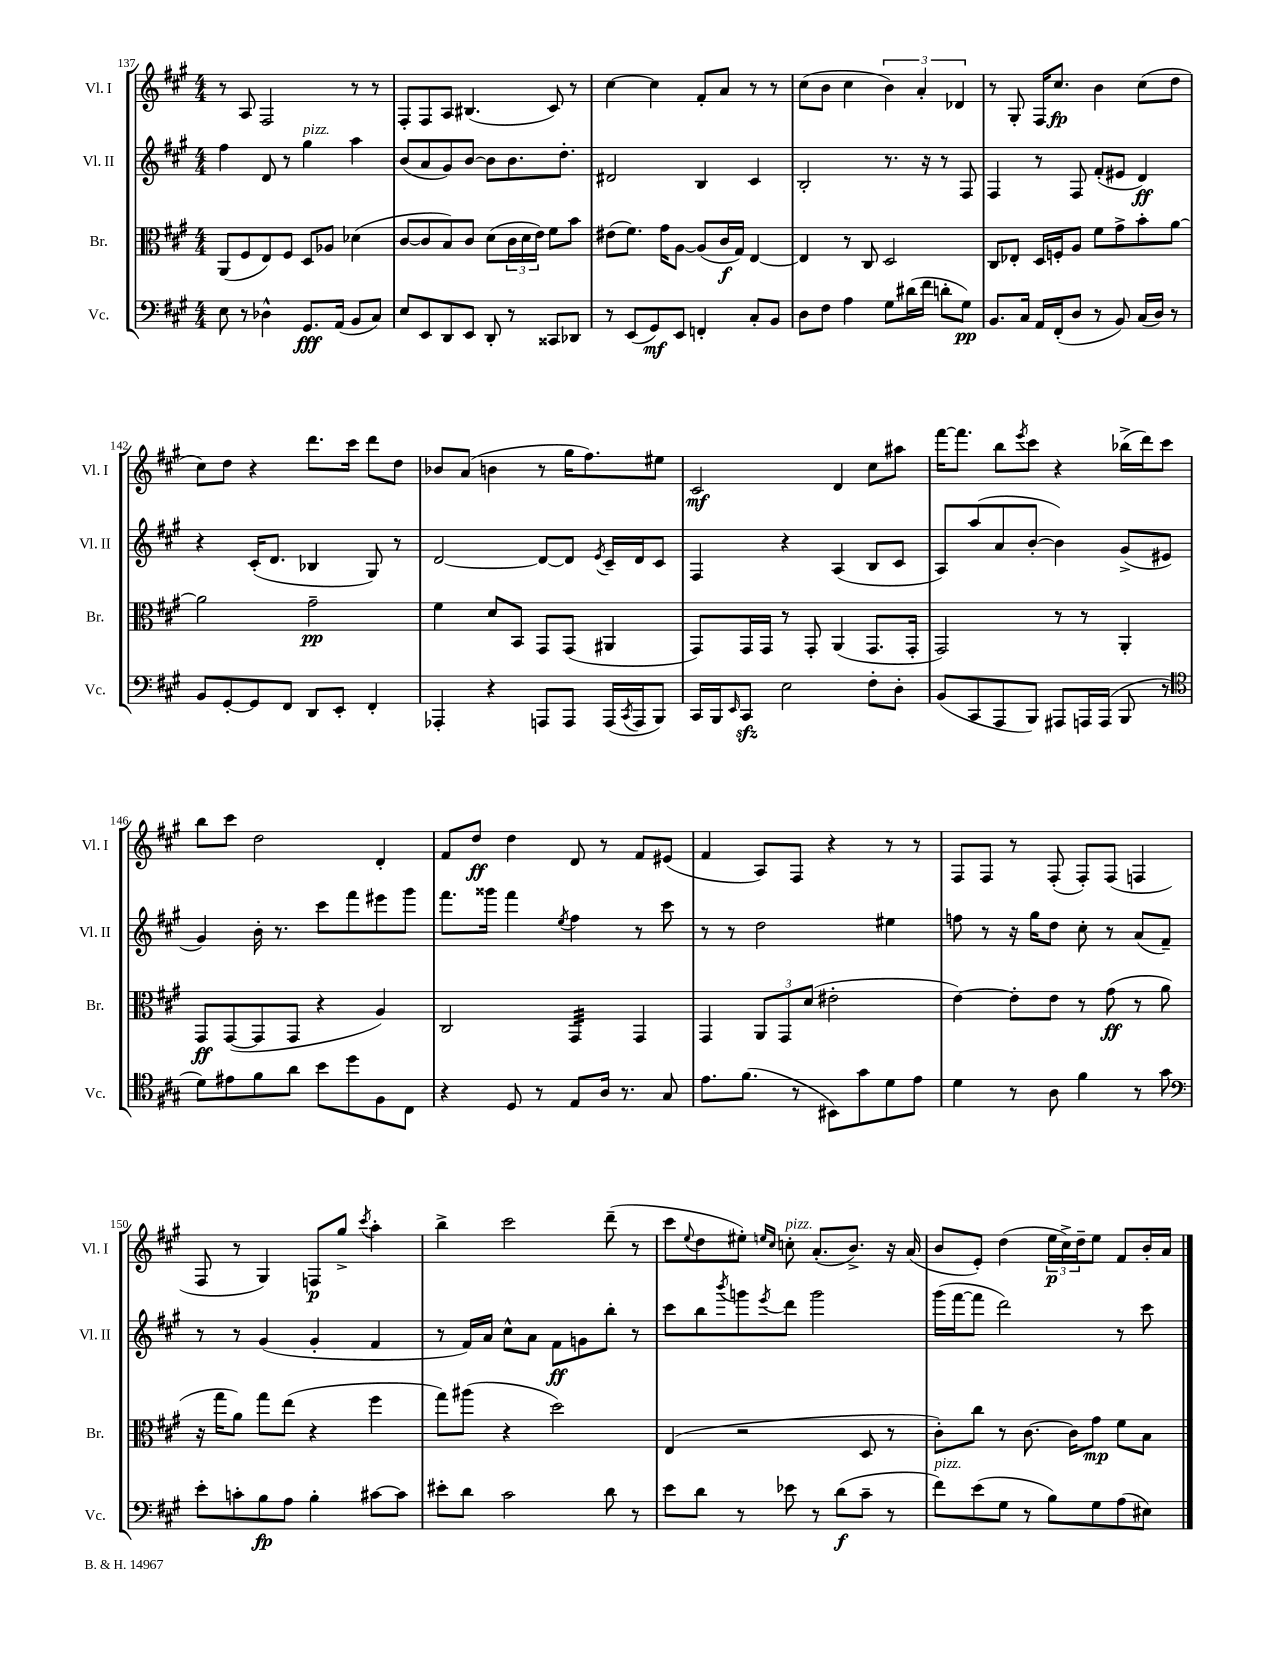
<<
\new StaffGroup <<
\new Staff = "s0" \with { instrumentName = "Vl. I" shortInstrumentName = "Vl. I" } {
    \clef treble \key a \major \numericTimeSignature \time 4/4
    r8 a8 fis2 r8 r8 |
    fis8-. fis8 a8 bis4.( cis'8) r8 |
    cis''4~ cis''4 fis'8-. a'8 r8 r8 |
    cis''8( b'8 cis''4 \tuplet 3/2 { b'4) a'4-. des'4 } |
    r8 gis8-. fis16 cis''8.\fp b'4 cis''8( d''8 |
    cis''8) d''8 r4 d'''8. cis'''16 d'''8 d''8 |
    bes'8 a'8( b'4 r8 gis''16 fis''8.) eis''8 |
    cis'2\mf d'4 cis''8 ais''8 |
    fis'''16~ fis'''8. b''8 \acciaccatura { e'''8 } cis'''8 r4 bes''16->( d'''16) cis'''8 |
    b''8 cis'''8 d''2 d'4-. |
    fis'8 d''8\ff d''4 d'8 r8 fis'8 eis'8( |
    fis'4 a8) fis8 r4 r8 r8 |
    fis8 fis8 r8 fis8-.( fis8-.) fis8( f4 |
    fis8 r8 gis4) f8\p gis''8-> \acciaccatura { cis'''8 } a''4-. |
    b''4-> cis'''2 d'''8--( r8 |
    cis'''8 \appoggiatura { e''8 } d''8 eis''8-.) \grace { e''16 cis''16 } c''8-.^\markup { \italic "pizz." } a'8.-.( b'8.->) r16 a'16( |
    b'8 e'8-.) d''4( \tuplet 3/2 { e''16\p cis''16->) d''16-- } e''8 fis'8 b'16-. a'16 \bar "|." |
}
\new Staff = "s1" \with { instrumentName = "Vl. II" shortInstrumentName = "Vl. II" } {
    \clef treble \key a \major \numericTimeSignature \time 4/4
    fis''4 d'8 r8 gis''4^\markup { \italic "pizz." } a''4 |
    b'8( a'8 gis'8) b'8~ b'8 b'8. d''8.-. |
    dis'2 b4 cis'4 |
    b2-. r8. r16 r8 fis8 |
    fis4 r8 fis8 fis'8-.( eis'8 d'4\ff) |
    r4 cis'16-.( d'8. bes4 gis8) r8 |
    d'2~ d'8~ d'8 \acciaccatura { e'8 } cis'16-- d'16 cis'8 |
    fis4 r4 a4( b8 cis'8 |
    a8) a''8( a'8 b'8~-. b'4) gis'8->( eis'8 |
    gis'4) b'16-. r8. cis'''8 fis'''8 eis'''8 gis'''8 |
    fis'''8. gisis'''16 fis'''4 \acciaccatura { e''8 } fis''4 r8 cis'''8 |
    r8 r8 d''2 eis''4 |
    f''8 r8 r16 gis''16 d''8 cis''8-. r8 a'8( fis'8--) |
    r8 r8 gis'4( gis'4-. fis'4 |
    r8 fis'16) a'16 cis''8-^ a'8 fis'8\ff g'8 b''8-. r8 |
    cis'''8 b''8 \acciaccatura { b'''8 } g'''8 \acciaccatura { e'''8 } d'''8 g'''2 |
    gis'''16( fis'''16~ fis'''8 d'''2) r8 cis'''8 \bar "|." |
}
\new Staff = "s2" \with { instrumentName = "Br." shortInstrumentName = "Br." } {
    \clef alto \key a \major \numericTimeSignature \time 4/4
    a,8( fis8 e8) fis8 d8 aes8 des'4( |
    cis'8~ cis'8 b8) cis'8 d'8( \tuplet 3/2 { cis'16 d'16 e'16) } fis'8 b'8 |
    eis'8( fis'8.) gis'16 a8~ a8( cis'16\f gis16) e4~ |
    e4 r8 cis8 d2 |
    cis8 ees8-. d16 f16-. a8 fis'8 gis'8-> b'8-. a'8~ |
    a'2 gis'2--\pp |
    fis'4 d'8 b,8 gis,8 gis,8( ais,4 |
    gis,8) gis,16 gis,16 r8 gis,8-. a,4( gis,8. gis,16-. |
    gis,2) r8 r8 a,4-. |
    gis,8\ff gis,8~( gis,8 gis,8 r4 a4) |
    cis2 gis,4:32 gis,4 |
    gis,4 \tuplet 3/2 { a,8 gis,8 d'8( } eis'2-. |
    e'4~) e'8-. e'8 r8 gis'8\ff( r8 a'8 |
    r16 gis''16 a'8) gis''8 e''8( r4 fis''4 |
    gis''8) ais''8( r4 d''2) |
    e4( r2 d8 r8 |
    cis'8-.) cis''8 r8 cis'8.~ cis'16 gis'8\mp fis'8 b8 \bar "|." |
}
\new Staff = "s3" \with { instrumentName = "Vc." shortInstrumentName = "Vc." } {
    \clef bass \key a \major \numericTimeSignature \time 4/4
    e8 r8 des4-^ gis,8.\fff a,16( b,8 cis8) |
    e8 e,8 d,8 e,8 d,8-. r8 cisis,8 des,8 |
    r8 e,8( gis,8\mf) e,8 f,4-. cis8-. b,8 |
    d8 fis8 a4 gis8 dis'16( fis'16 d'8-. gis8\pp) |
    b,8. cis16 a,16 fis,16-.( d8 r8 b,8) cis16( d16) r8 |
    b,8 gis,8~-. gis,8 fis,8 d,8 e,8-. fis,4-. |
    aes,,4-. r4 a,,8 a,,8 a,,16( \acciaccatura { cis,8 } a,,16 b,,8) |
    cis,16 b,,16 \grace { e,16 } cis,8\sfz e2 fis8-. d8-. |
    b,8( cis,8 a,,8 b,,8) ais,,8 a,,16 a,,16( b,,8 r8 |
    \clef tenor d'8) eis'8 fis'8 a'8 b'8 d''8 fis8 cis8 |
    r4 d8 r8 e8 a16 r8. gis8 |
    e'8. fis'8.( r8 bis,8) gis'8 d'8 e'8 |
    d'4 r8 a8 fis'4 r8 gis'8 |
    \clef bass e'8-. c'8-. b8\fp a8 b4-. cis'8~ cis'8 |
    eis'8-. d'8 cis'2 d'8 r8 |
    e'8 d'8 r8 ees'8 r8 d'8\f( cis'8-- r8 |
    fis'8^\markup { \italic "pizz." }) e'8( gis8 r8 b8) gis8 a8( eis8) \bar "|." |
}
>>
>>
\layout { \context { \Score currentBarNumber = #137 } }
